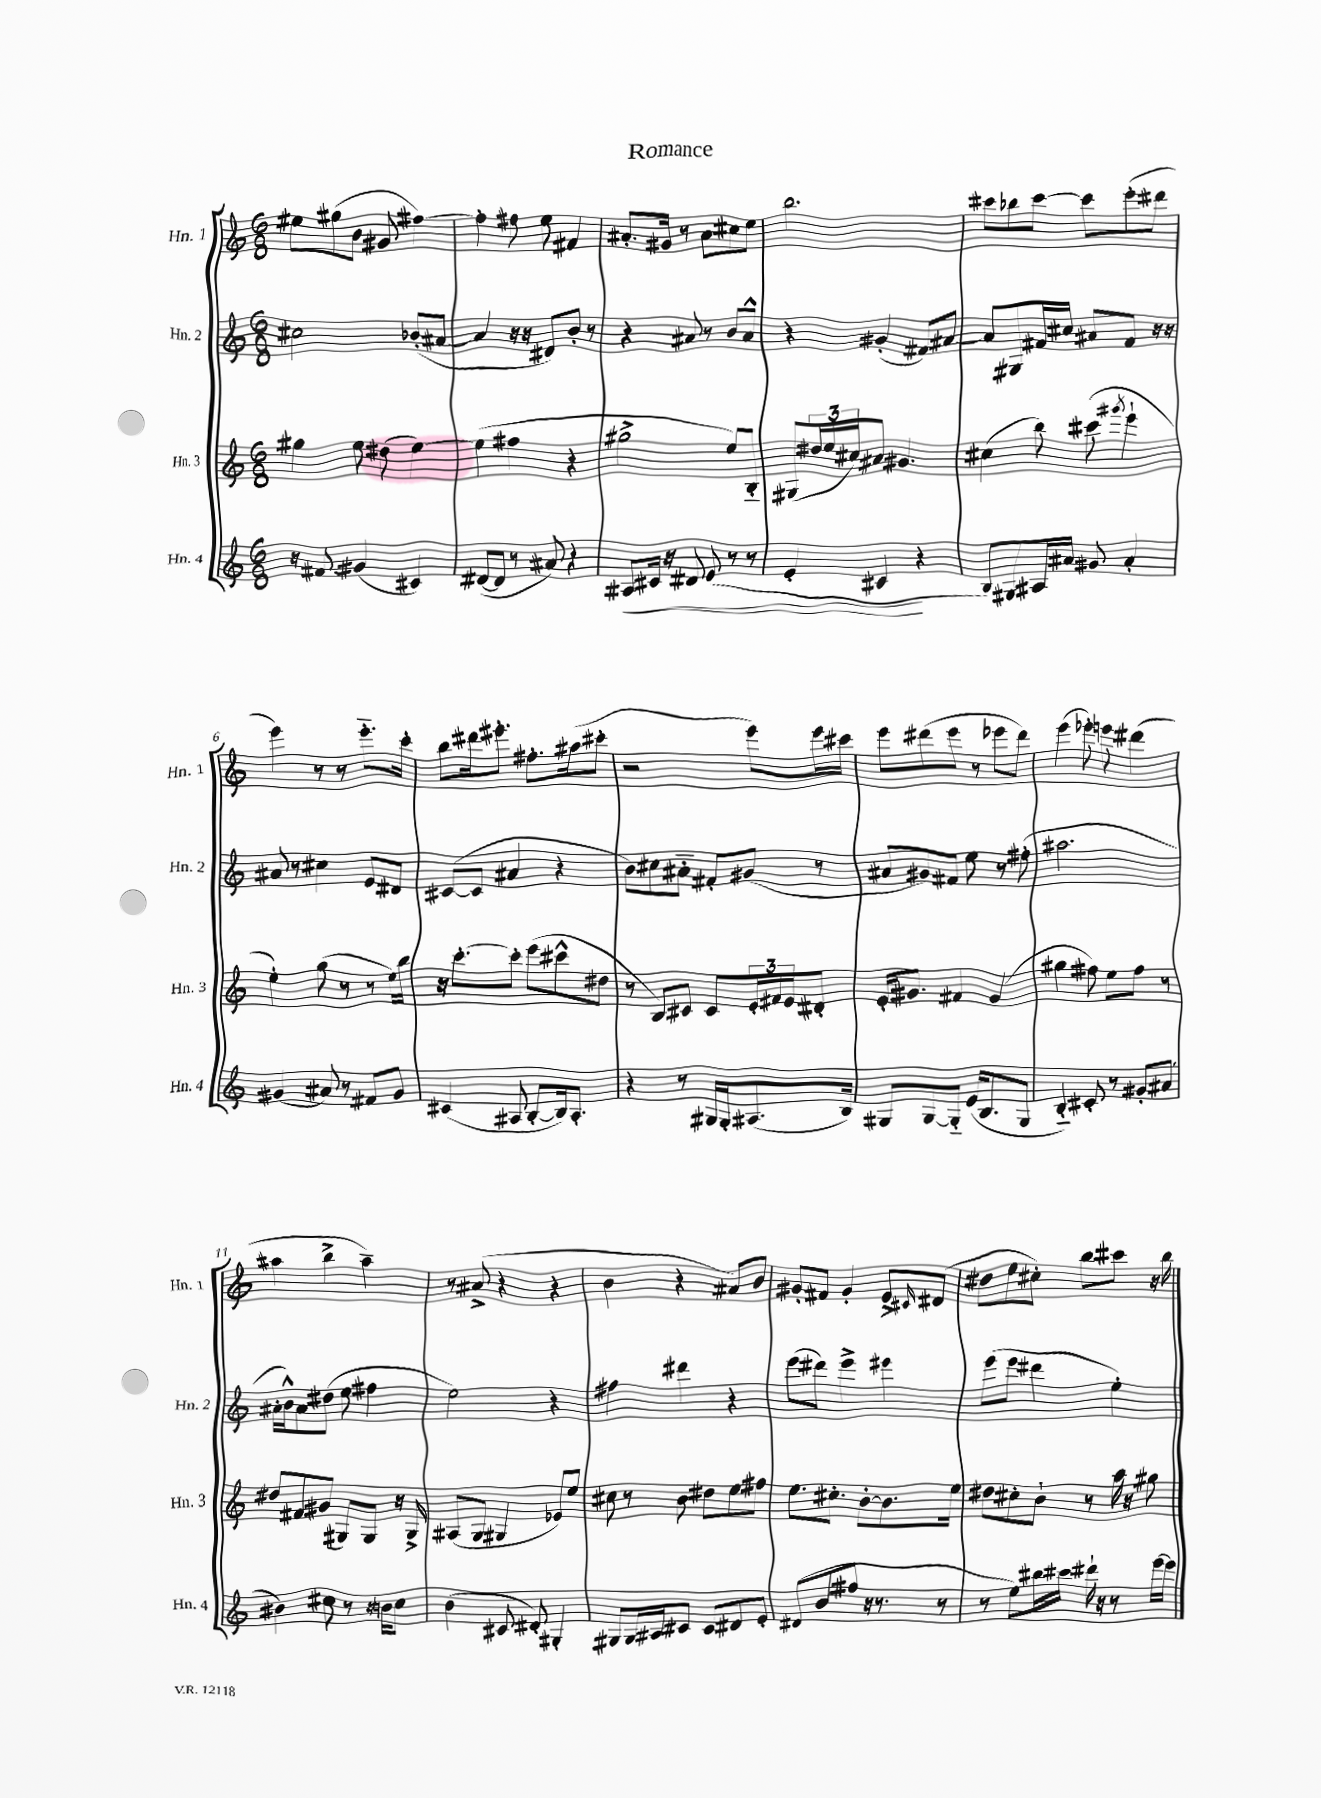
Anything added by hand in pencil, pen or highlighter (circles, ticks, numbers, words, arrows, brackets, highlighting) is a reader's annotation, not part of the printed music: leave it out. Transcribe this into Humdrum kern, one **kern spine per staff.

**kern	**dynam	**kern	**kern	**kern
*part4	*part4	*part3	*part2	*part1
*staff4	*staff4	*staff3	*staff2	*staff1
*I"Hn. 4	*	*I"Hn. 3	*I"Hn. 2	*I"Hn. 1
*I'Hn. 4	*	*I'Hn. 3	*I'Hn. 2	*I'Hn. 1
*clefG2	*	*clefG2	*clefG2	*clefG2
*k[]	*	*k[]	*k[]	*k[]
*M6/8	*	*M6/8	*M6/8	*M6/8
=1	=1	=1	=1	=1
16r	.	4gg#X\	2cc#X\	8ee#X\L
8.f#X/	.	.	.	.
.	.	.	.	(8gg#X\
(4g#X/	.	8ee\	.	8b\J
.	.	(8dd#X\	.	8g#X/
4c#X/)	.	[4ee\)	(8b-X'/L	[4ff#X\)
.	.	.	[8a#X/J	.
=2	=2	=2	=2	=2
([8d#X/L	.	(4ee\]	4a#/]	4ff#'\]
8d#/J]	.	.	.	.
8r	.	4ff#X\	16r	8ff#X\
.	.	.	16r	.
8a#X/)	.	.	8d#X/L)	8ee\
4r	.	4r	8b'/J	4f#X/
.	.	.	8r	.
=3	=3	=3	=3	=3
!	!LO:HP:b	!	!	!
8A#X/L	<	2gg#X^\	4r	8.a#X'/L
16c#X/Jk	.	.	.	.
16r	.	.	.	16g#X/Jk
8d#X/	.	.	8a#X/	8r
(8e/	.	.	8r	8a#\L
8r	.	8ee/L)	8b/L	8cc#X\
8r	.	8B/J	8a#^^/J	8ee\J
=4	=4	=4	=4	=4
4e'/	.	(8G#X/L	4r	2.bb\
.	.	24dd#X/L	.	.
.	.	24ee/	.	.
.	.	24cc#X/J)	.	.
4c#X/	.	8a#X/J	(4g#X'/	.
.	.	4.g#X/	.	.
4r	[	.	8f#X/L)	.
.	.	.	[8a#X/J	.
=5	=5	=5	=5	=5
8B/L)	.	(4cc#X\	8a#/L]	8ccc#X\L
8G#X/	.	.	8G#X/	8bb-X\
16A#X/L	.	8bb\)	16f#X/L	[8ccc#\J
16a#X/JJ	.	.	16cc#X/JJ	.
8g#X/	.	(8ccc#X\	8a#X/L	8ccc#\L]
.	.	8qggg#X/	.	.
4a#'/	.	4eee`\	8f#/J	(8eee'\
.	.	.	16r	8ddd#X\J
.	.	.	16r	.
!!LO:LB:g=z
=6	=6	=6	=6	=6
(4g#X/	.	4ee'\)	8a#X/	4eee\)
.	.	.	8r	.
8a#X/)	.	(8gg\	4cc#X\	8r
8r	.	8r	.	8r
8f#X/L	.	8r	8e/L	8.eee\L
8g#/J	.	16ee\LL)	8d#X/J	.
.	.	16bb\JJ	.	16ccc'\Jk
=7	=7	=7	=7	=7
(4c#X/	.	16r	([8c#X/L	8bb\L
.	.	[8.ccc'\L	.	.
.	.	.	8c#/J]	16ddd#X\k
.	.	.	.	8.eee#X'\J
8A#X/	.	8ccc'\J]	4a#X/	.
[8B'/L	.	(8eee\L	.	8.ff#X'\L
16B/k])	.	8ccc#X^^\	4r	.
8.A#'/J	.	.	.	(16aa#X\k
.	.	8dd#X\J	.	8ccc#X'\J
=8	=8	=8	=8	=8
4r	.	8r	8b\L)	2r
.	.	8B/L)	8cc#X\	.
8r	.	8c#X/J	8a#X\J	.
16G#X/LL	.	8c#/L	8f#X'/L	.
16G#'/J	.	.	.	.
(8.A#X/	.	24e'/L	(8g#X/J	8eee\L)
.	.	24f#X/	.	.
.	.	24e/J	.	.
.	.	8d#X'/J	8r	16eee\L
16B/Jk)	.	.	.	16ccc#X\JJ
=9	=9	=9	=9	=9
8G#X/L	.	16e'/KL	8a#X/L	8eee\L
.	.	8.g#X/J	.	.
[8G#/	.	.	8g#X/)	(8ddd#X\
8G#/J]	.	4f#X/	8f#X/J	8eee\J
(16e/KL	.	.	8ee\	8r
8.B/	.	.	.	.
.	.	(4g#/	8r	8eee-X\L
8G#/J	.	.	(8ff#X'\	8ddd#\J)
=10	=10	=10	=10	=10
4B/)	.	4gg#X\	2.aa#X\	(4eee\
8c#X'/	.	8ff#X\)	.	8eee-X'\)
8r	.	8ee\L	.	8eeen\
8g#X'/L	.	8ff#\J	.	(4ddd#X\
(8a#X/J	.	8r	.	.
!!LO:LB:g=z
=11	=11	=11	=11	=11
4b#X\)	.	8dd#X/L	16a#X'\LL	4aa#X\
.	.	.	16b^^\J)	.
.	.	8f#X/	8a#\	.
8cc#X\	.	(8g#X/J	(8dd#X\J	4bb^\
8r	.	8G#X/L)	8ee\	.
16r	.	8G#/J	4ff#X\	4aa#~\)
16bn\KL	.	.	.	.
8cc#\J	.	16r	.	.
.	.	16G#^/	.	.
=12	=12	=12	=12	=12
(4b\	.	(8A#X/L	2ee\)	8r
.	.	8G/J	.	(8a#X^/
8c#X/	.	4G#X/	.	4r
8d#X'/)	.	.	.	.
4G#X'/	.	8e-X/L)	4r	4r
.	.	8ee/J	.	.
=13	=13	=13	=13	=13
8G#X/L	.	8cc#X\	4ff#X\	4b\
16G#/L	.	8r	.	.
16A#X/J	.	.	.	.
8c#X/J	.	8b\	4ddd#X\	4r
8c#/L	.	8dd#X\L	.	.
8d#X/	.	8ee\	4r	8a#X/L)
8e'/J	.	8ff#X\J	.	8b/J
=14	=14	=14	=14	=14
(8d#X/L	.	8.ee\L	(8eee\L	8g#X'/L
8b/	.	.	8ddd#X\J)	8f#X/J
.	.	8.cc#X'\J	.	.
8ff#X/J	.	.	4eee^\	4g#'/
16r	.	[8b'\L	.	.
8.r	.	.	.	.
.	.	8.b\]	4eee#X\	8e^/L
.	.	.	.	16qqc#X/
8r	.	.	.	(8d#X/J
.	.	16ee\Jk	.	.
=15	=15	=15	=15	=15
8r	.	8dd#X\L	(8eee\L	8dd#X\L
8ee\L)	.	8cc#X'\	8eee\J	8ee\
16bb#X\L	.	8b`\J	4ddd#X\	8cc#X'\J)
16ccc#X\JJ	.	.	.	.
16ddd#X`\	.	8r	.	8bb\L
16r	.	.	.	.
8r	.	16aa\	4ee'\)	8ccc#X\J
.	.	16r	.	.
[16eee\LL	.	8gg#X\	.	16r
16eee\JJ]	.	.	.	16bb\
==	==	==	==	==
*-	*-	*-	*-	*-
